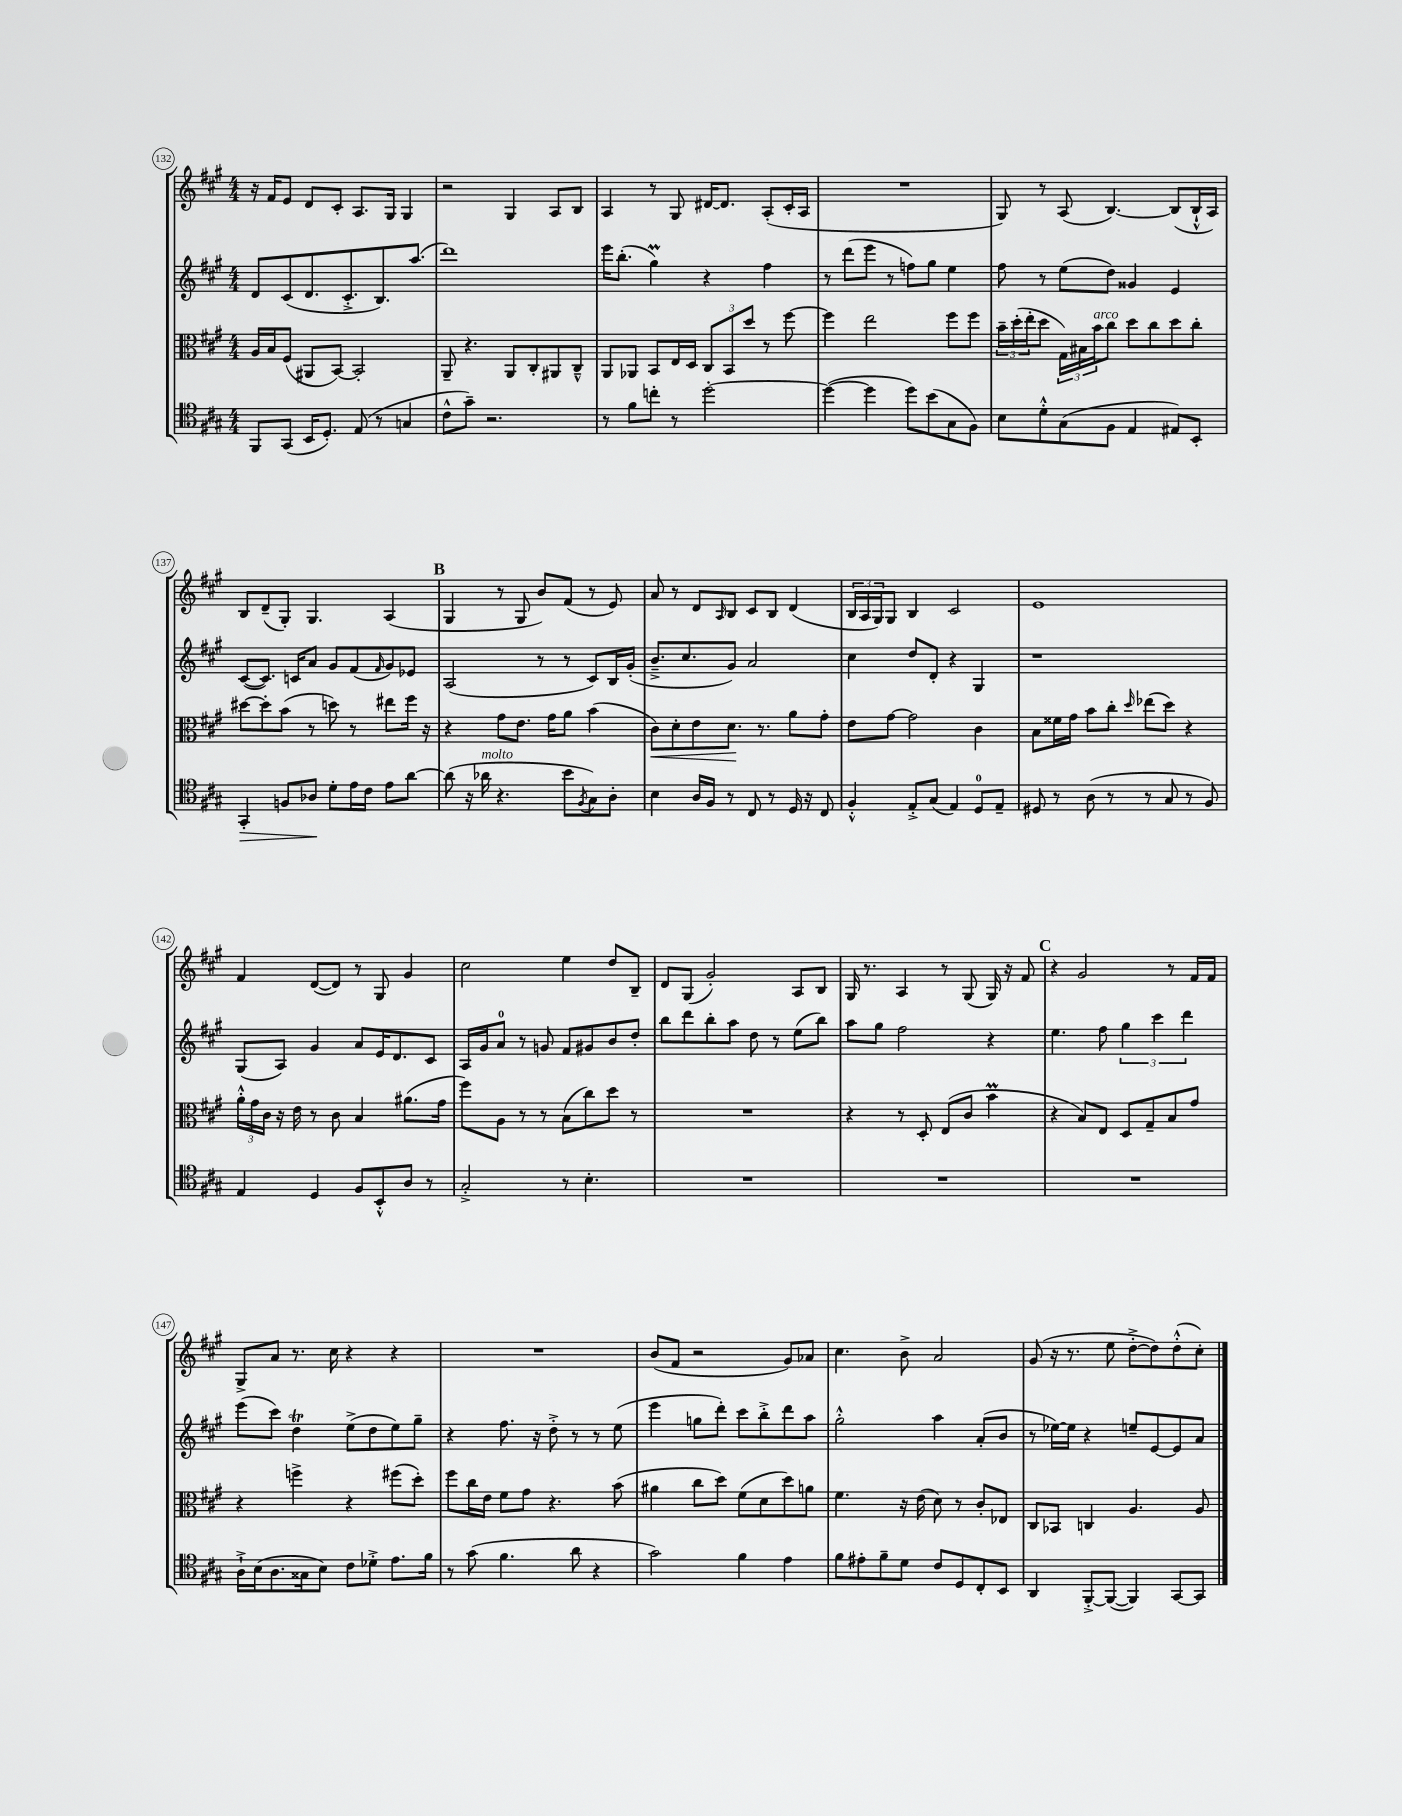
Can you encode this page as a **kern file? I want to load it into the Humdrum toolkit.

**kern	**kern	**kern	**kern
*staff4	*staff3	*staff2	*staff1
*clefC4	*clefC3	*clefG2	*clefG2
*k[f#c#g#]	*k[f#c#g#]	*k[f#c#g#]	*k[f#c#g#]
*M4/4	*M4/4	*M4/4	*M4/4
8FF#/L	16A/LL	8d/L	16r
.	16B/J	.	16f#/LK
(8GG#/J	(8F#/J	(8c#/	8e/J
16BB/LK	8AA#/L	8.d/	8d/L
8.D'/J)	.	.	.
.	[8BB/J)	.	8c#'/J
.	.	8.c#'^/	.
(8E/	2BB'/]	.	8.A/L
8r	.	8.B/)	.
.	.	.	16G#/Jk
4G/	.	.	4G#/
.	.	(8.aa/J	.
=	=	=	=
8c#^^\L	8AA~/	1ddd)	2r
8g#~\J)	4.r	.	.
2.r	.	.	.
.	8AA/L	.	4G#/
.	8C#'/	.	.
.	8AA#/	.	8A/L
.	8C#~^^/J	.	8B/J
=	=	=	=
8r	8AA/L	16eee\LK	4A/
.	.	(8.bb'\J	.
8f#\L	8AA-/J	.	.
8cc'\J	8BB/L	4gg#\)	8r
8r	16E/L	.	8G#/
.	16D/JJ	.	.
[2dd'\	12C#/L	4r	[16d#/LK
.	.	.	8.d#/]J
.	12BB/	.	.
.	12dd/J	.	.
.	8r	4ff#\	(8A'/L
.	[8ff#\	.	16c#'/L
.	.	.	16A/JJ
=	=	=	=
(4dd\_	4ff#\]	8r	1r
.	.	(8ddd\L	.
4dd\]	2ee\	8eee\J	.
.	.	8r	.
8dd\L)	.	8ff\L)	.
(8b\	.	8gg#\J	.
8G#\	8ff#\L	4ee\	.
8F#\J)	8ff#\J	.	.
=	=	=	=
8B\L	24b~\LL	8ff#\	8G#/)
.	(24dd'\	.	.
.	24ee'\J	.	.
8d'^^\	8dd\J	8r	8r
(8G#\	24G#\LL)	(8ee\L	(8A/
.	24B#\	.	.
.	24b\J	.	.
8F#\J	8cc#\J	8dd\J)	[4.B/)
4E/	8dd\L	4g##/	.
.	8cc#\	.	.
8E#/L)	8dd\	4e/	(8B/]L
8BB'/J	8cc#'\J	.	16B`^^/L
.	.	.	16A/JJ)
=	=	=	=
4GG#'/	[8dd#\L	([8c#/L	8B/L
.	8dd#'\]	8.c#/]J)	(8d~/
8F/L	(8b\J	.	8G#'/J)
.	.	16c/LK	.
8A-/J	8r	8a/J	4.G#/
8d'\L	8dd\)	8g#/L	.
16e\L	8r	(8f#/	.
16c#\JJ	.	.	.
.	.	16qqf#/	.
8e\L	8ee#\L	8g#/)	(4A/
[8a\J	16ff#\Jk	8e-/J	.
.	16r	.	.
=	=	=	=
(8a\]	4r	(2A/	4G#/
16r	.	.	.
16a-\	.	.	.
4.r	8g#\L	.	8r
.	8.e\J	.	8G#/
.	.	8r	8b/L)
.	16g#\LK	.	.
8b\L	8a\J	8r	(8f#/J
8qF#/	.	.	.
8G#\)	(4b\	8c#/L)	8r
8A'\J	.	16B/L	8e/)
.	.	(16g#'/JJ	.
=	=	=	=
4B\	8c#\L)	8.b~^/L	8a/
.	8d'\	.	8r
.	.	8.cc#/	.
16A/LL	8e\	.	8d/L
16F#/JJ	.	.	.
.	.	.	16qqA/
8r	8.d\J	8g#/J)	8B/J
8C#/	.	2a/	8c#/L
.	8.r	.	.
8r	.	.	8B/J
16D/	8a\L	.	(4d/
16r	.	.	.
8C#/	8g#'\J	.	.
=	=	=	=
4F#'^^/	8e\L	4cc#\	24B/LL
.	.	.	24A/
.	.	.	24G#/J)
.	[8g#\J	.	8G#/J
8E'^/L	2g#\]	8dd/L	4B/
(8G#/J	.	8d'/J	.
4E/)	.	4r	2c#/
8D/L	4c#\	4G#/	.
8E~/J	.	.	.
=	=	=	=
8D#/	8B\L	1r	1e
8r	16f##\L	.	.
.	16g#\JJ	.	.
(8A\	8b\L	.	.
8r	8cc#'\J	.	.
.	16qqdd/	.	.
8r	(8ee-\L	.	.
8G#/	8dd\J)	.	.
8r	4r	.	.
8F#/)	.	.	.
=	=	=	=
4E/	24a'^^\LL	(8G#/L	4f#/
.	24g#\	.	.
.	24c#\JJ	.	.
.	16r	8A/J)	.
.	16e\	.	.
4D/	8r	4g#/	([8d/L
.	8c#\	.	8d/]J)
8F#/L	4B/	8a/L	8r
8BB'^^/	.	16e/K	8G#/
.	.	8.d/	.
8A/J	(8.a#\L	.	4g#/
8r	.	8c#/J	.
.	16g#\Jk	.	.
=	=	=	=
2G#'^/	8ff#\L)	16A/LL	2cc#\
.	.	16g#/J	.
.	8A\J	8a/J	.
.	8r	8r	.
.	8r	8g/	.
8r	(8B\L	8f#/L	4ee\
4.B'\	8cc#\)	8g#/	.
.	8dd\J	8b/	8dd/L
.	8r	8dd'/J	8B~/J
=	=	=	=
1r	1r	8bb\L	8d/L
.	.	8ddd\	(8G#/J
.	.	8bb'\	2g#'/)
.	.	8aa\J	.
.	.	8dd\	.
.	.	8r	.
.	.	(8ee\L	8A/L
.	.	8bb\J)	8B/J
=	=	=	=
1r	4r	8aa\L	16G#/
.	.	.	8.r
.	.	8gg#\J	.
.	8r	2ff#\	4A/
.	8D'/	.	.
.	(8E/L	.	8r
.	8c#/J	.	(8G#/
.	4b\	4r	16G#/)
.	.	.	16r
.	.	.	8f#/
=	=	=	=
1r	4r	4.ee\	4r
.	8B/L)	.	2g#/
.	8E/J	8ff#\	.
.	8D/L	6gg#\	.
.	8G#~/	.	.
.	.	6ccc#\	.
.	8B/	.	8r
.	.	6ddd\	.
.	8g#/J	.	16f#/LL
.	.	.	16f#/JJ
=	=	=	=
16A`^\LL	4r	(8eee\L	8G#^/L
(16B\J	.	.	.
8.A\	.	8ccc#\J)	8a/J
.	4ff^\	4dd\	8.r
16G##\k	.	.	.
8B\J)	.	.	.
.	.	.	16cc#\
8c#\L	4r	(8ee^\L	4r
8d-'^\J	.	8dd\	.
8.e\L	(8ff#\L	8ee\)	4r
.	8dd'\J)	8gg#~\J	.
16f#\Jk	.	.	.
=	=	=	=
8r	8ff#\L	4r	1r
(8g#\	16cc#\L	.	.
.	16e\JJ	.	.
4.f#\	8f#\L	8.ff#\	.
.	8g#\J	.	.
.	.	16r	.
.	4.r	8dd'^\	.
8a\	.	8r	.
4r	.	8r	.
.	(8b\	(8ee\	.
=	=	=	=
2g#\)	4a#\	4eee\	(8b/L
.	.	.	8f#/J
.	8cc#\L	8gg\L	2r
.	8dd\J)	8ddd'\J)	.
4f#\	(8f#\L	8ccc#\L	.
.	8d\	8bb'^\	.
4e\	8dd\)	8ddd\	8g#/L)
.	8a\J	8aa\J	8a-/J
=	=	=	=
8f#\L	4.f#\	2gg#'^^\	4.cc#\
8e#'\	.	.	.
8f#~\	.	.	.
8d\J	16r	.	8b^\
.	(16e\	.	.
8c#/L	8d\)	4aa\	2a/
8D/	8r	.	.
8C#'/	8c#'/L	(8a'/L	.
8BB/J	8E-/J	8b/J	.
=	=	=	=
4AA/	8C#/L	8r	(8g#/
.	8BB-/J	[16ee-\LL)	16r
.	.	16ee-\]JJ	8.r
[8FF#'^/L	4C/	4r	.
(8FF#/_J	.	.	8ee\
4FF#/])	4.A/	8ee~/L	[8dd'^\L
.	.	[8e/	8dd\])
[8GG#/L	.	8e/]	(8dd'^^\
8GG#/]J	8A/	8a/J	8cc#'\J)
==	==	==	==
*-	*-	*-	*-
